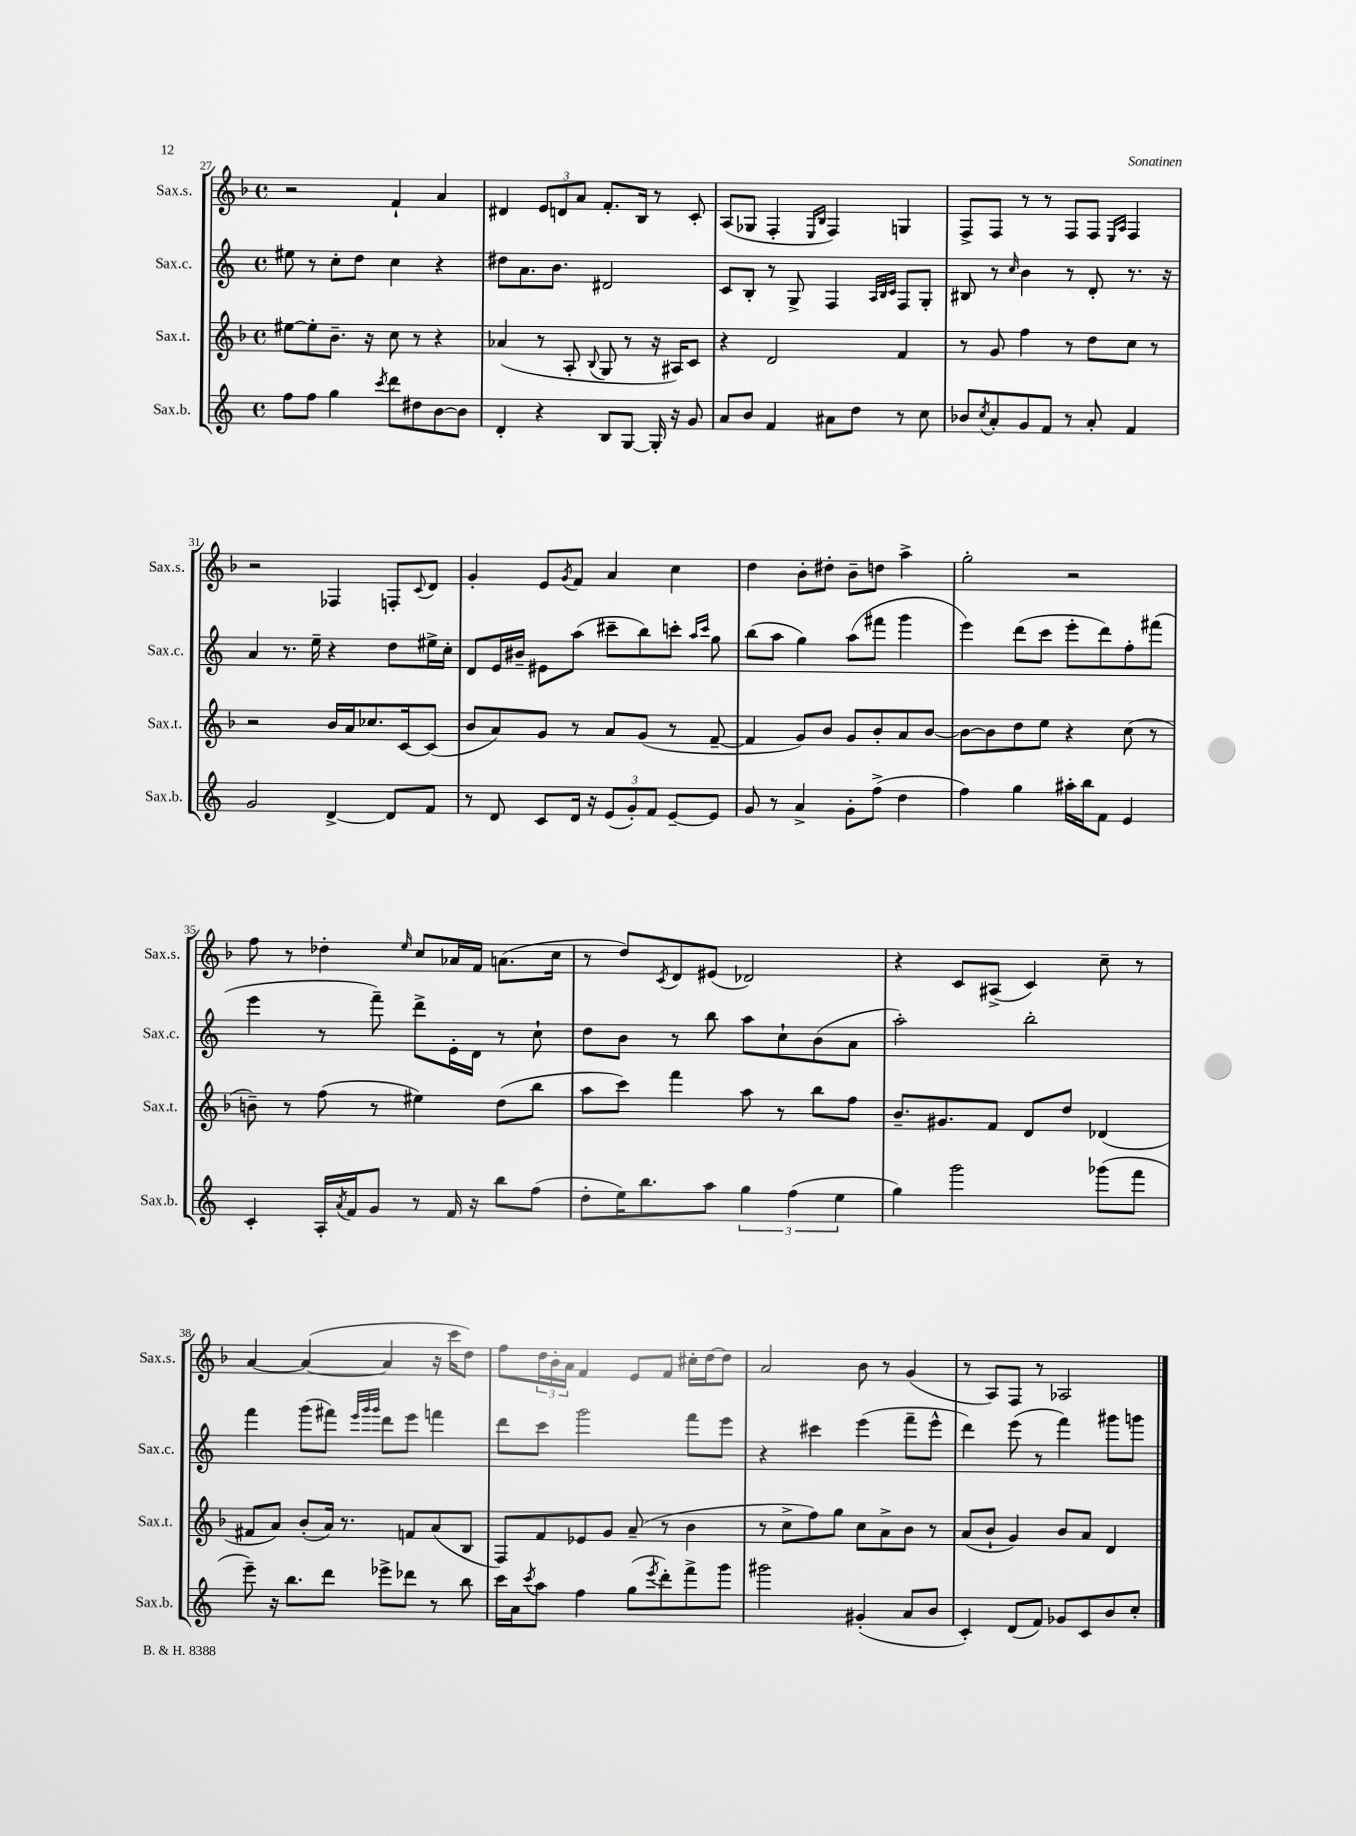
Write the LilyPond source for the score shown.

<<
\new StaffGroup <<
\new Staff = "s0" \with { instrumentName = "Sax.s." shortInstrumentName = "Sax.s." } {
    \clef treble \key f \major \defaultTimeSignature \time 4/4
    r2 f'4-! a'4 |
    dis'4 \tuplet 3/2 { e'8 d'8 a'8 } f'8.-. bes16 r8 c'8-. |
    a8( ges8 f4-. \grace { e16 bes16 } f4) g4 |
    f8-> f8 r8 r8 f8 f8 \grace { e16 a16 } f4 |
    r2 fes4 f8-. \appoggiatura { c'8 } d'8 |
    g'4-. e'8 \acciaccatura { g'8 } f'8 a'4 c''4 |
    d''4 bes'8-. dis''8-. bes'8-- d''8 a''4-> |
    g''2-. r2 |
    f''8 r8 des''4-. \grace { e''16 } c''8 aes'16 f'16 a'8.( c''16 |
    r8 d''8) \acciaccatura { c'8 } d'8 eis'8( des'2) |
    r4 c'8 ais8->( c'4) c''8-- r8 |
    a'4~ a'4~( a'4 r16 c'''16 d''8) |
    f''8 \tuplet 3/2 { d''16 bes'16-. a'16 } f'4 e'8 f'8 cis''16-. d''16~ d''8 |
    a'2 bes'8 r8 g'4( |
    r8 a8) f8 r8 aes2 \bar "|." |
}
\new Staff = "s1" \with { instrumentName = "Sax.c." shortInstrumentName = "Sax.c." } {
    \clef treble \key c \major \defaultTimeSignature \time 4/4
    eis''8 r8 c''8-. d''8 c''4 r4 |
    dis''8 a'8. b'8. dis'2 |
    c'8 b8-. r8 g8-> f4 \grace { a32 b32 c'32 } f8 g8-. |
    bis8 r8 \grace { c''16 } b'4 r8 d'8-. r8. r16 |
    a'4 r8. e''16-- r4 d''8 eis''16-> c''16-. |
    d'8 e'16 bis'16-- eis'8 a''8( cis'''8-- b''8) c'''8-. \grace { a''16 c'''16 } g''8 |
    b''8( a''8 g''4) a''8( fis'''8 g'''4 |
    e'''4) d'''8( c'''8 e'''8-. d'''8) f''8-. fis'''8( |
    e'''4 r8 f'''8--) d'''8-> e'16-. d'16 r8 c''8-! |
    d''8 b'8 r8 b''8 a''8 c''8-! b'8( a'8 |
    a''2-.) b''2-. |
    f'''4 g'''8( fis'''8) \grace { e'''32 g'''32 g'''32 } d'''8 e'''8 f'''4 |
    d'''8 c'''8 g'''2 f'''8 e'''8 |
    r4 cis'''4 e'''4( f'''8-- e'''8-^ |
    d'''4) e'''8( r8 f'''4) gis'''8 g'''8 \bar "|." |
}
\new Staff = "s2" \with { instrumentName = "Sax.t." shortInstrumentName = "Sax.t." } {
    \clef treble \key f \major \defaultTimeSignature \time 4/4
    eis''8~ eis''8-. bes'8.-- r16 c''8 r8 r4 |
    aes'4( r8 a8-. \appoggiatura { bes8 } g8 r8 r16 ais16) c'8 |
    r4 d'2 f'4 |
    r8 g'8 f''4 r8 d''8 c''8 r8 |
    r2 bes'16 a'16 ces''8. c'16~ c'8( |
    bes'8 a'8) g'8 r8 a'8 g'8( r8 f'8~-- |
    f'4 g'8) bes'8 g'8 bes'8-. a'8 bes'8~ |
    bes'8~ bes'8 d''8 e''8 r4 c''8( r8 |
    b'8--) r8 f''8( r8 eis''4) d''8( bes''8 |
    a''8 c'''8) f'''4 a''8 r8 bes''8 f''8 |
    bes'8.-- gis'8. f'8 d'8 d''8 des'4( |
    fis'8 a'8) bes'8-.( a'16) r8. f'8 a'8( bes8 |
    f8) f'8 ees'8 g'8 a'8--( r8 bes'4 |
    r8 c''8-> f''8) g''8 c''8 a'8-> bes'8 r8 |
    a'8( bes'8-! g'4) bes'8 a'8 d'4 \bar "|." |
}
\new Staff = "s3" \with { instrumentName = "Sax.b." shortInstrumentName = "Sax.b." } {
    \clef treble \key c \major \defaultTimeSignature \time 4/4
    f''8 f''8 g''4 \acciaccatura { c'''8 } d'''8 dis''8 b'8~ b'8 |
    d'4-. r4 b8 g8~ g16-. r16 g'8 |
    a'8 b'8 f'4 ais'8 d''8 r8 c''8 |
    bes'8 \acciaccatura { c''8 } a'8-. g'8 f'8 r8 a'8-. f'4 |
    g'2 d'4~-> d'8 f'8 |
    r8 d'8 c'8 d'16 r16 \tuplet 3/2 { e'8( g'8-.) f'8 } e'8~-- e'8 |
    g'8 r8 a'4-> g'8-. f''8->( d''4 |
    f''4) g''4 ais''16-. b''16 f'8 e'4 |
    c'4-. a16-. \acciaccatura { a'8 } f'16 g'8 r8 f'16 r16 b''8 f''8( |
    d''8-. e''16) b''8. a''8 \tuplet 3/2 { g''4 f''4( e''4 } |
    g''4) g'''2 ges'''8( f'''8 |
    e'''8--) r16 b''8. d'''8 ees'''8-> des'''8 r8 b''8 |
    c'''16 a'16 \acciaccatura { c'''8 } a''8 f''4 g''8( \acciaccatura { e'''8 } d'''8-.) f'''8-> g'''8 |
    gis'''2 gis'4-.( a'8 b'8 |
    c'4-.) d'8( f'8) ges'8 c'8 b'8 c''8-. \bar "|." |
}
>>
>>
\layout { \context { \Score currentBarNumber = #27 } }
